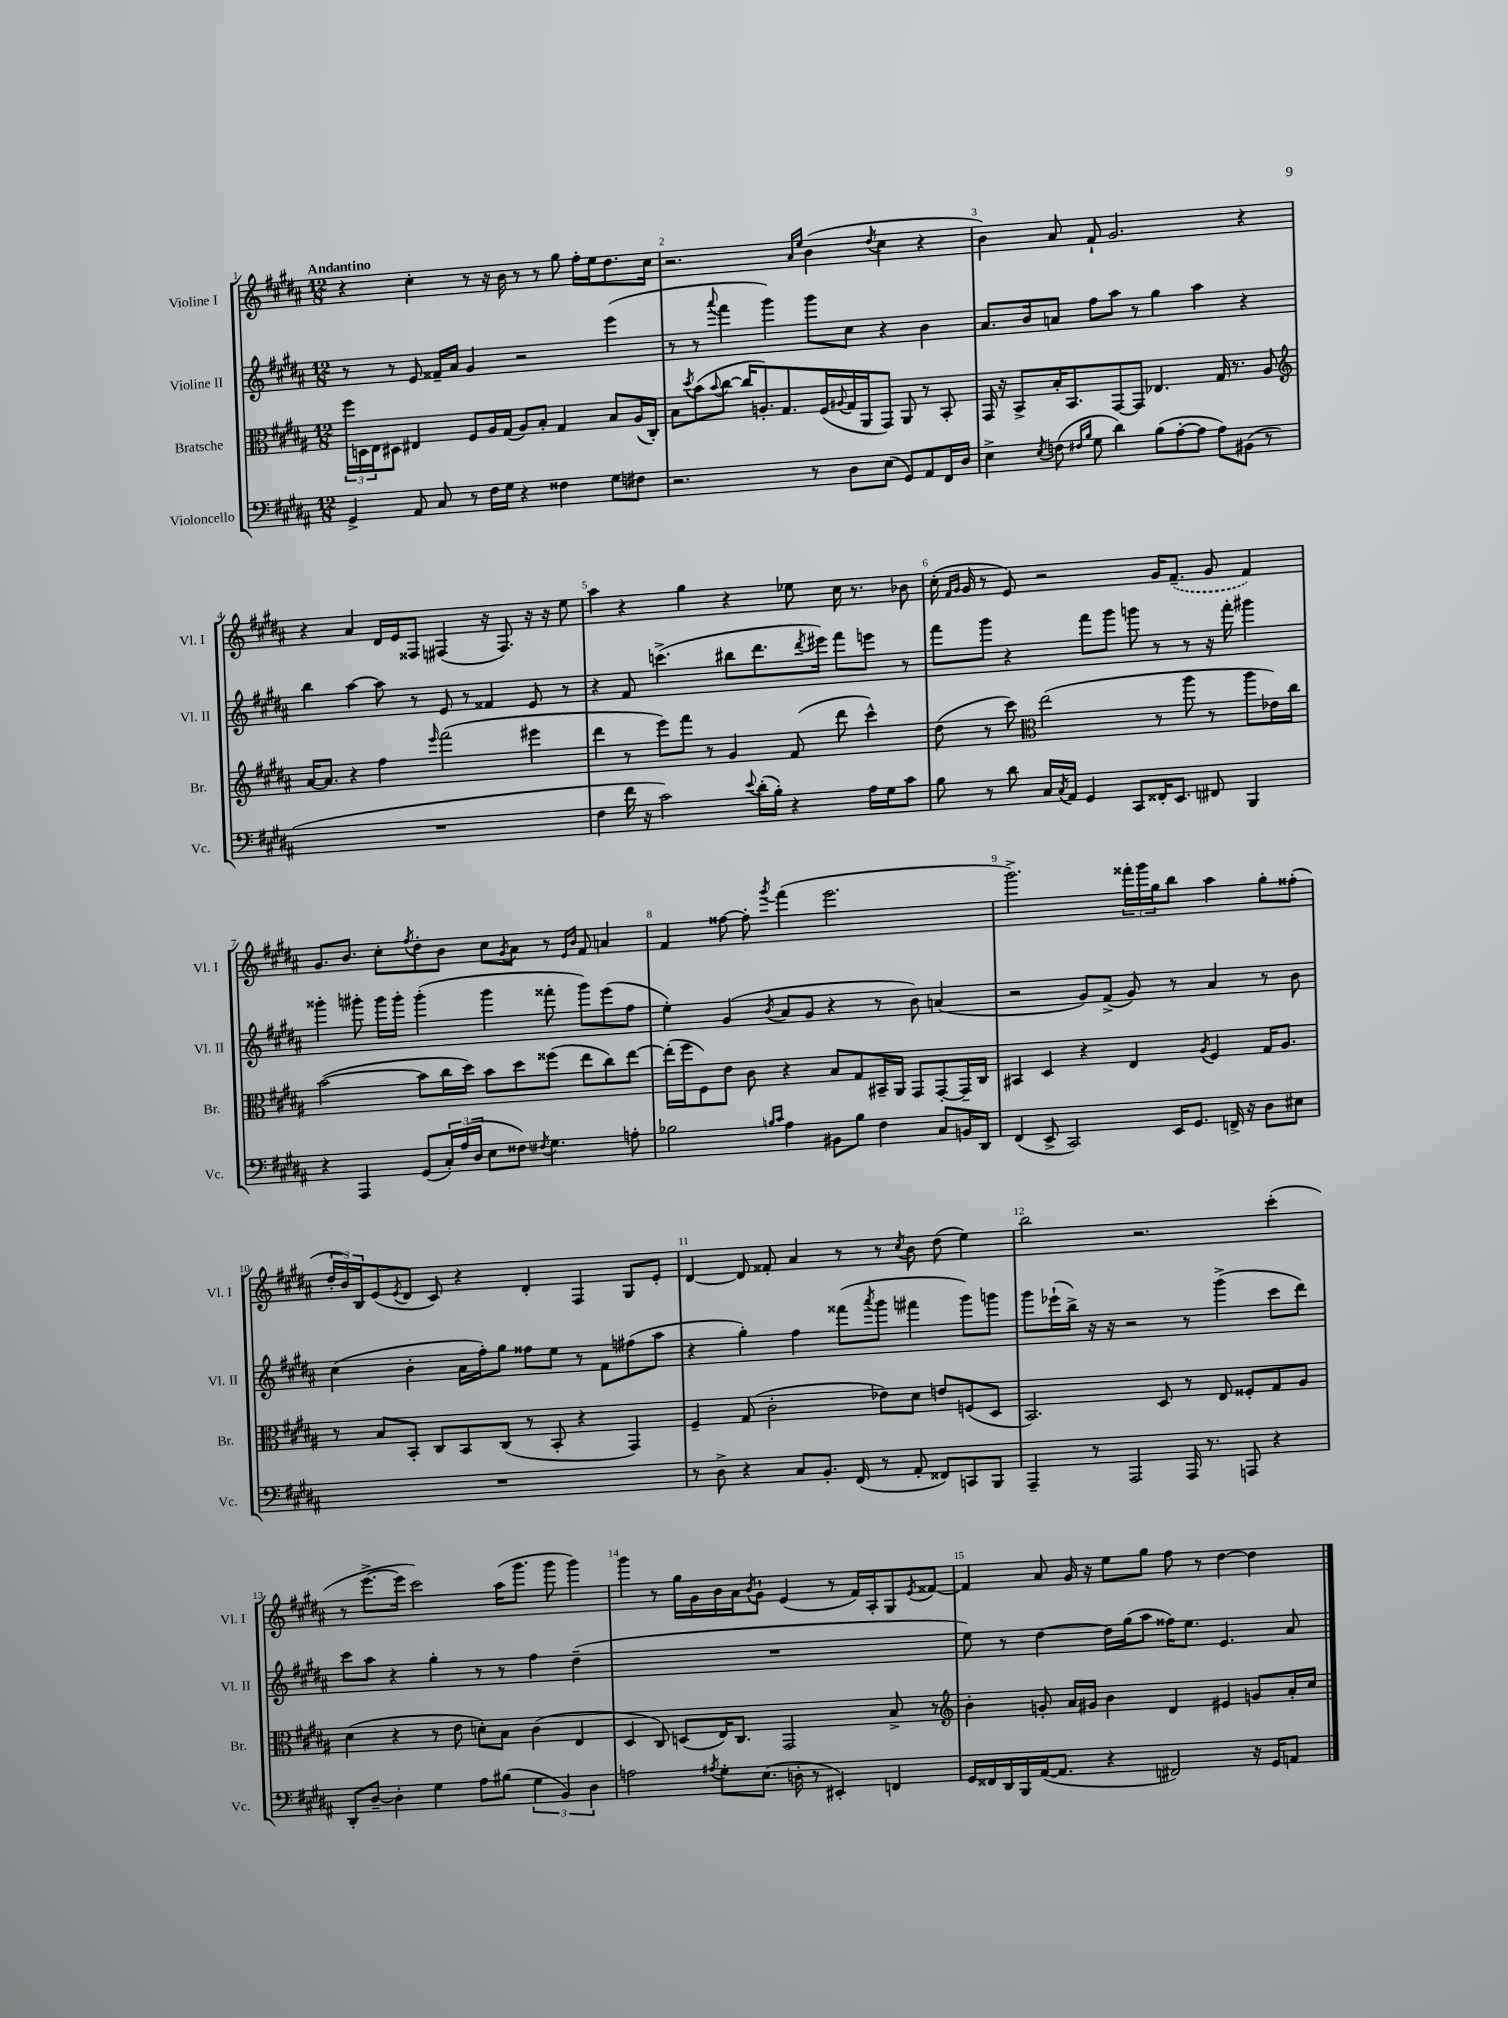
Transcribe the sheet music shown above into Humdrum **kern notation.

**kern	**kern	**kern	**kern
*part4	*part3	*part2	*part1
*staff4	*staff3	*staff2	*staff1
*I"Violoncello	*I"Bratsche	*I"Violine II	*I"Violine I
*I'Vc.	*I'Br.	*I'Vl. II	*I'Vl. I
*clefF4	*clefC3	*clefG2	*clefG2
*k[f#c#g#d#a#]	*k[f#c#g#d#a#]	*k[f#c#g#d#a#]	*k[f#c#g#d#a#]
*M12/8	*M12/8	*M12/8	*M12/8
=1	=1	=1	=1
!	!	!	!LO:TX:a:B:t=Andantino
4GG#^/	24ff#\LL	8r	4r
.	24Dn\	.	.
.	24E\J	.	.
.	8D#X\J	8r	.
8AA#/	4E#X/	8e/	4cc#'\
8C#/	.	16f##X~/LL	.
.	.	16a#/JJ	.
8r	8F#/L	4g#/	8r
16F#\LL	16A#/L	.	16r
16G#\JJ	(16G#/JJ	.	16b\
4r	8A#/L)	2r	8r
.	8B'/J	.	8r
4F##X\	4G#/	.	8gg#\
.	.	.	16ff#'\LL
.	.	.	16ee\J
8G#\L	8B/L	(4eee\	8.dd#\
8F#X\J	(16A#/L	.	.
.	16C#'/JJ)	.	16cc#\Jk
=2	=2	=2	=2
2.r	8B\L	8r	2.r
.	8qdd#/	.	.
.	(8b\	8r	.
.	8qqb/	8qqaaa#/	.
.	[8cc#\J	4fff#\	.
.	16cc#/KL]	.	.
.	8.An'/)	.	.
.	.	4ggg#\)	.
.	8.G#/	.	.
.	.	.	16qqa#/LL
.	.	.	16qqee/JJ
8r	.	8ggg#\L	(4b\
.	(16F#/L	.	.
.	8qqA#X/	.	.
8D#\L	16G#/	8cc#\J	.
.	16AA#/J	.	.
.	.	.	8qdd#/
(8E\J	8GG#/J)	4r	4cc#\
8GG#/L)	8AA#/	.	.
8AA#/	8r	4b\	4r
16FF#/L	8BB'/	.	.
16D#/JJ	.	.	.
=3	=3	=3	=3
4E^\	16GG#/	8.a#/L	4b\)
.	16r	.	.
.	8BB^/L	.	.
.	.	16b/k	.
8qE/	.	.	.
(8Fn\	16B'/K	8an/J	8a#/
.	8.BB/	.	.
16qqF#X/LL	.	.	.
16qqB/JJ	.	.	.
8G#\	.	8ff#\L	8f#`/
4d#\)	[8GG#/	8aa#\J	2.g#/
.	8GG#/J]	8r	.
(8B\L	4.E-X/	4gg#\	.
[8A#'\	.	.	.
8A#\J]	.	4aa#\	.
8A#\L)	16G#/	.	.
.	8.r	.	.
(8BB#X\J	.	4r	4r
8r	8A#/	.	.
!!LO:LB:g=z
=4	=4	=4	=4
*	*clefG2	*	*
1.r	[16a#/KL	4bb\	4r
.	8.a#/J]	.	.
.	4r	[4aa#\	4a#/
.	4ff#\	8aa#\]	16d#/LL
.	.	.	16e/J
.	.	8r	8F##X/J
.	16qqeee/	.	.
.	(2fff#\	8e/	(4F#X/
.	.	8r	.
.	.	4f##X/	16r
.	.	.	8.F#/)
.	4eee#X\	8e/	16r
.	.	.	16r
.	.	8r	8ee\
=5	=5	=5	=5
4F#\	4ddd#\	4r	4aa#\
16f#\	8r	8f#/	4r
16r	.	.	.
2c#\)	8eee\L)	(4.cccn^\	.
.	8fff#\J	.	4gg#\
.	8r	.	.
.	4g#/	8bb#X\L	4r
8qqe/	.	.	.
(16d#'\LL	.	8.ddd#\	.
16B'\JJ)	.	.	.
4r	(8f#/	.	8ee-X\
.	.	8qddd#/	.
.	.	16eee#X\Jk)	.
.	8ddd#\	8fff#\L	16cc#\
.	.	.	8.r
16A#\LL	4ccc#^^\)	8eeen\J	.
16G#\J	.	.	.
8c#\J	.	8r	8b-X\
=6	=6	=6	=6
8B\	(8dd#\	8fff#\L	(16cc#'\
.	.	.	16qqf#/LL
.	.	.	16qqg#/JJ
.	.	.	16g#/
8r	8r	8ggg#\J	8r
8d#\	8ccc#\)	4r	8e/)
*	*clefC3	*	*
16C#/LL	(2ee\	.	2r
8qC#/	.	.	.
16AA#/JJ	.	.	.
4GG#/	.	8fff#\L	.
.	.	8ggg#\J	.
8CC#/L	.	8gggn\	.
16FF##X'/K	8r	8r	16g#/KL
8.EE/J	.	.	(8.f#~/J
.	8aa#\	8r	.
8FF#X/	8r	16r	8g#/
.	.	16fff#'\	.
4BBB/	8aa#\L	4ggg#X\	4f#/)
.	16e-X\L)	.	.
.	16cc#\JJ	.	.
!!LO:LB:g=z
=7	=7	=7	=7
4r	([2b\	4ggg##X'\	8.g#/L
.	.	.	8.b/J
4AAA#/	.	8ggg#X'\	.
.	.	16ggg#\LL	8cc#'\L
.	.	16ggg#'\JJ	.
.	.	.	8qff#/
(8GG#/L	8b\L]	(4ggg#'\	8dd#'\
24C#'/L)	16cc#\L	.	8b\J
(24A#/	.	.	.
.	16dd#\JJ)	.	.
24D#/JJ	.	.	.
8E\L	8b\L	4ggg#\	8cc#\L
.	.	.	8qg#/
8F##X\J)	8dd#\	.	8a#\J
8qF#X/	.	.	.
4.G#\	(8ff##X\J	8fff##X'\	8r
.	.	.	16qqe/LL
.	.	.	16qqb/JJ
.	8ee\L	8ggg#\L)	8f#/
.	8cc#\)	(8eee\	4an/
8An'\	[8ee\J	8ff#\J	.
=8	=8	=8	=8
2B-X\	(16ee'\LL]	4ee'\)	4f#/
.	16ff#\J	.	.
.	8F#\)	.	.
.	8e\J	(4g#/	[8ff##X\
.	8c#\	.	8ff##'\]
16qqBn/LL	.	.	.
16qqc#/JJ	.	8qb/	8qggg#/
4A#\	4r	8a#/L	(4fff#\
.	.	8g#/J	.
8BB#X\L	8B/L	4r	2.eee\
8B\J	8G#/	.	.
4F#\	16BB#X~/L	8r	.
.	16AA#/JJ	.	.
.	8GG#/L	8b\)	.
8C#/L	[8GG#'/	(4an/	.
16BBn/L	16GG#~/L]	.	.
16DD#/JJ	16C#/JJ	.	.
=9	=9	=9	=9
(4FF#/	4BB#X/	2r	2.ggg#^\)
8EE^/	4D#/	.	.
2CC#/)	.	.	.
.	4r	8g#/L)	.
.	.	(8f#^/J	.
.	4E/	8g#/)	24fff##X'\LL
.	.	.	24ggg#\
.	.	.	24gg#\J
16EE/KL	.	8r	8bb\J
8.GG#/J	.	.	.
.	8qA#/	.	.
.	4F#/	4a#/	4aa#\
16FFn^/	.	.	.
16r	.	.	.
8D#\L	16G#/KL	8r	8gg#'\L
.	8.A#/J	.	.
8E#X\J	.	8b\	(8ff##X'\J
!!LO:LB:g=z
=10	=10	=10	=10
1.r	8r	(4cc#\	24dd#'/LL
.	.	.	24b/)
.	.	.	24B/J
.	8B/L	.	(8e/
.	.	.	8qe/
.	8BB'/J	4b'\	8d#/J
.	8C#/L	.	8c#/)
.	8BB/	16a#\LL	4r
.	.	16ff#'\J)	.
.	(8C#/J	8gg#\J	.
.	8r	8ff##X\L	4d#'/
.	8BB'/	8ee\J	.
.	4r	8r	4F#/
.	.	8f#\L	.
.	4GG#/)	(8ff#X\	8G#/L
.	.	8aa#\J	8e'/J
=11	=11	=11	=11
8r	4F#~/	4r	[4d#/
8D#^\	.	.	.
4r	(8G#/	4gg#'\)	8d#/]
.	2c#'\	.	8f##X'/
8C#/L	.	4ff#\	4a#/
8.BB'/J	.	.	.
.	.	(8fff##X\L	8r
(16FF#/	.	.	.
.	.	8qaaa#/	.
8r	8e-X\L)	8ggg#\J	8r
.	.	.	8qcc#/
8AA#'/	8d#\J	4fff#X\	8b\
8FF##X/L)	8en/L	.	(8dd#\
8CCn/	(8Fn/	8ggg#\L)	4ee\)
8BBB/J	8D#/J	8gggn\J	.
=12	=12	=12	=12
4AAA#~/	2.BB/)	8ggg#\L	2bb\
.	.	(16eee-X`\L	.
.	.	16bb^\JJ)	.
8r	.	16r	.
.	.	16r	.
2AAA#/	.	2r	.
.	.	.	2.r
.	8D#/	.	.
16AAA#/	8r	8r	.
8.r	.	.	.
.	8E/	(4ggg#^\	.
8AAAn/	8F##X'/L	.	.
4r	8G#/	8ccc#\L	(4ccc#'\
.	8A#/J	8ddd#\J)	.
!!LO:LB:g=z
=13	=13	=13	=13
8DD#'/L	(4d#\	8ccc#\L	8r
[8D#~/J	.	8aa#\J	[8.eee^\L
4D#'\]	4r	4r	.
.	.	.	16eee\Jk]
.	.	.	2ccc#\)
4G#\	8r	4gg#'\	.
.	8e\	.	.
8A#\L	8dn'\L)	8r	.
(8B#X\J	8B\J	8r	(16aa#\KL
.	.	.	8.ggg#\J
6G#\	(4c#\	4ff#\	.
.	.	.	8ggg#\
6BB/)	.	.	.
.	4E/	(4dd#~\	4ggg#\)
6D#\	.	.	.
=14	=14	=14	=14
2An\	4D#/	1.r	4ggg#\
.	8C#/)	.	8r
.	(8Dn/L	.	16gg#\LL
.	.	.	16g#\
8qA#X/	.	.	.
8G#'\L	16E/K)	.	16b\
.	8.C#/J	.	16a#\J
.	.	.	8qb/
(8.E\J	.	.	8g#`\J
.	2GG#/	.	(4e/
16Dn'\	.	.	.
8r	.	.	.
4EE#X'/)	.	.	8r
.	.	.	16f#/LL)
.	.	.	16A#'/J
4FFn/	8B^/	.	8G#/
.	.	.	8qe/
.	8r	.	[8f##X/J
=15	=15	=15	=15
*	*clefG2	*	*
16GG#/LL	4b'\	8ee\)	4f##/]
16FF##X/	.	.	.
16DD#/	.	8r	.
16BBB/	.	.	.
([16AA#/J	8gn'/	[4dd#\	8a#/
8.AA#/J]	.	.	.
.	16a#/LL	.	16g#/
.	16g#X/JJ	.	16r
4r	4b\	16dd#\LL]	8ee\L
.	.	(16gg#\J	.
.	.	8aa#\J	8gg#\J
2FF#X/)	4d#/	16ff##X\KL)	8ff#\
.	.	8.ee\J	.
.	.	.	8r
.	4e#X/	4.e/	[4dd#\
16r	8gn/L	.	4dd#\]
16GG#/KL	.	.	.
8AAn/J	16a#'/L	8a#/	.
.	16cc#/JJ	.	.
==	==	==	==
*-	*-	*-	*-
